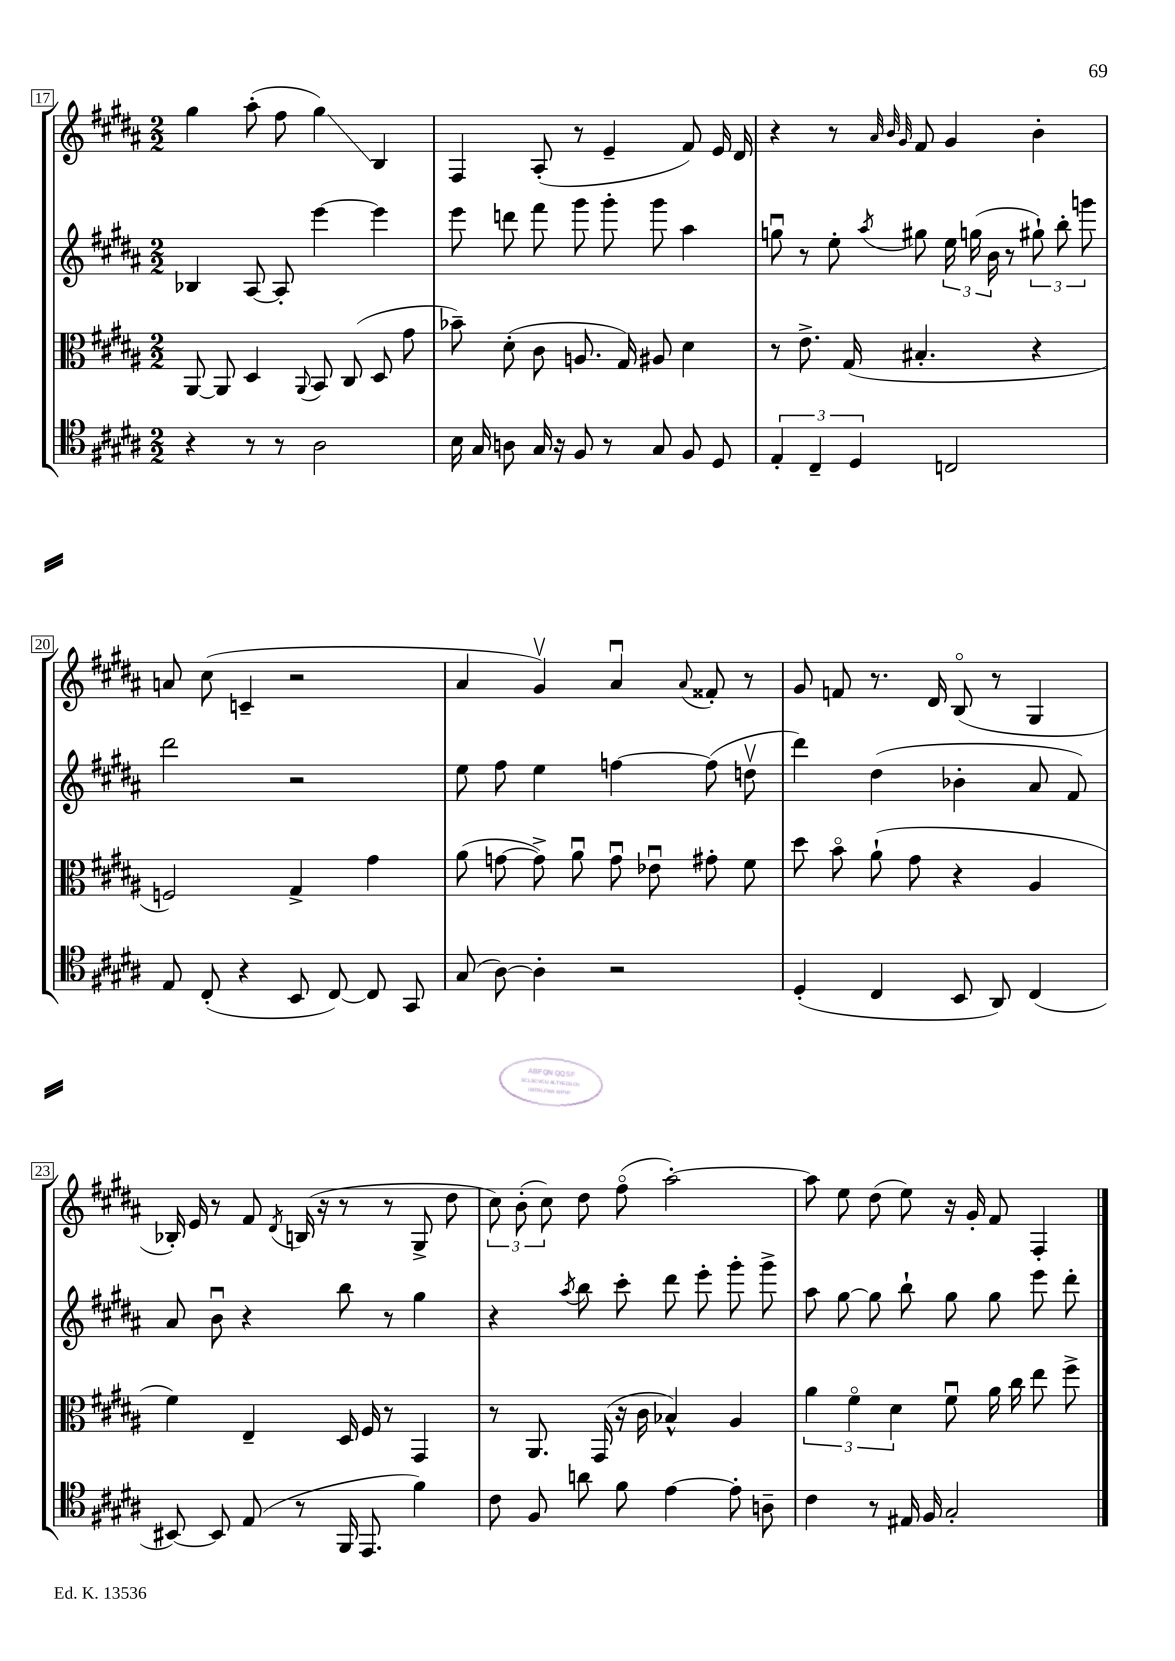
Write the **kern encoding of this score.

**kern	**kern	**kern	**kern
*staff4	*staff3	*staff2	*staff1
*clefC4	*clefC3	*clefG2	*clefG2
*k[f#c#g#d#a#]	*k[f#c#g#d#a#]	*k[f#c#g#d#a#]	*k[f#c#g#d#a#]
*M2/2	*M2/2	*M2/2	*M2/2
4r	[8AA#	4B-	4gg#
.	8AA#]	.	.
8r	4D#	[8A#	(8aa#'
8r	.	8A#']	8ff#
.	8qqAA#	.	.
2A#	8BB	[4eee	4gg#)
.	(8C#	.	.
.	8D#	4eee]	4B
.	8g#	.	.
=	=	=	=
16B	8b-~)	8eee	4F#
16G#	.	.	.
8A	(8d#'	8ddd	.
16G#	8c#	8fff#	(8A#'
16r	.	.	.
8F#	8.A	8ggg#	8r
8r	.	8ggg#'	4e~
.	16G#)	.	.
8G#	8A#	8ggg#	.
8F#	4d#	4aa#	8f#)
8D#	.	.	16e
.	.	.	16d#
=	=	=	=
6E'	8r	8ggu	4r
.	8.e^	8r	.
6C#~	.	.	.
.	.	8ee'	8r
.	(16G#	.	.
6D#	.	.	.
.	.	.	32qqa#
.	.	.	32qqb
.	.	8qaa#	32qqg#
.	4.B#'	8gg#	8f#
2C	.	24ee	4g#
.	.	(24gg	.
.	.	24b	.
.	.	8r	.
.	4r	12gg#`)	4b'
.	.	12bb'	.
.	.	12ggg	.
=	=	=	=
8E	2F)	2ddd#	8a
(8C#'	.	.	(8cc#
4r	.	.	4c~
8BB	4G#^	2r	2r
[8C#)	.	.	.
8C#]	4g#	.	.
8GG#	.	.	.
=	=	=	=
(8G#	(8a#	8ee	4a#
[8A#)	[8g	8ff#	.
4A#']	8g^])	4ee	4g#v)
.	8a#u	.	.
2r	8gu	[4ff	4a#u
.	8e-u	.	.
.	.	.	8qqa#
.	8g#'	(8ff]	8f##'
.	8f#	8ddv	8r
=	=	=	=
(4D#'	8dd#	4ddd#)	8g#
.	8bo	.	8f
4C#	(8a#`	(4dd#	8.r
.	8g#	.	.
.	.	.	16d#
8BB	4r	4b-'	(8Bo
8AA#)	.	.	8r
(4C#	4A#	8a#	4G#
.	.	8f#)	.
=	=	=	=
[8BB#)	4f#)	8a#	16B-')
.	.	.	16e
8BB#]	.	8bu	8r
(8E	4E~	4r	8f#
.	.	.	8qd#
8r	.	.	(16B
.	.	.	16r
16FF#	16D#	8bb	8r
8.EE	16F#	.	.
.	8r	8r	8r
4f#)	4GG#	4gg#	8G#^
.	.	.	8dd#
=	=	=	=
8c#	8r	4r	12cc#)
.	.	.	(12b'
8F#	8.AA#	.	.
.	.	.	12cc#)
.	.	8qaa#	.
8a	.	8bb	8dd#
.	(16GG#	.	.
8f#	16r	8ccc#'	(8ff#o
.	16c#	.	.
[4e	4B-^^)	8ddd#	[2aa#')
.	.	8eee'	.
8e']	4A#	8ggg#'	.
8A~	.	8ggg#^	.
=	=	=	=
4c#	6a#	8aa#	8aa#]
.	.	[8gg#	8ee
.	6f#o	.	.
8r	.	8gg#]	(8dd#
.	6d#	.	.
16E#	.	8bb`	8ee)
16F#	.	.	.
2G#'	8f#u	8gg#	16r
.	.	.	16g#'
.	16a#	8gg#	8f#
.	16cc#	.	.
.	8ee	8eee	4F#'
.	8ff#^	8ddd#'	.
==	==	==	==
*-	*-	*-	*-
